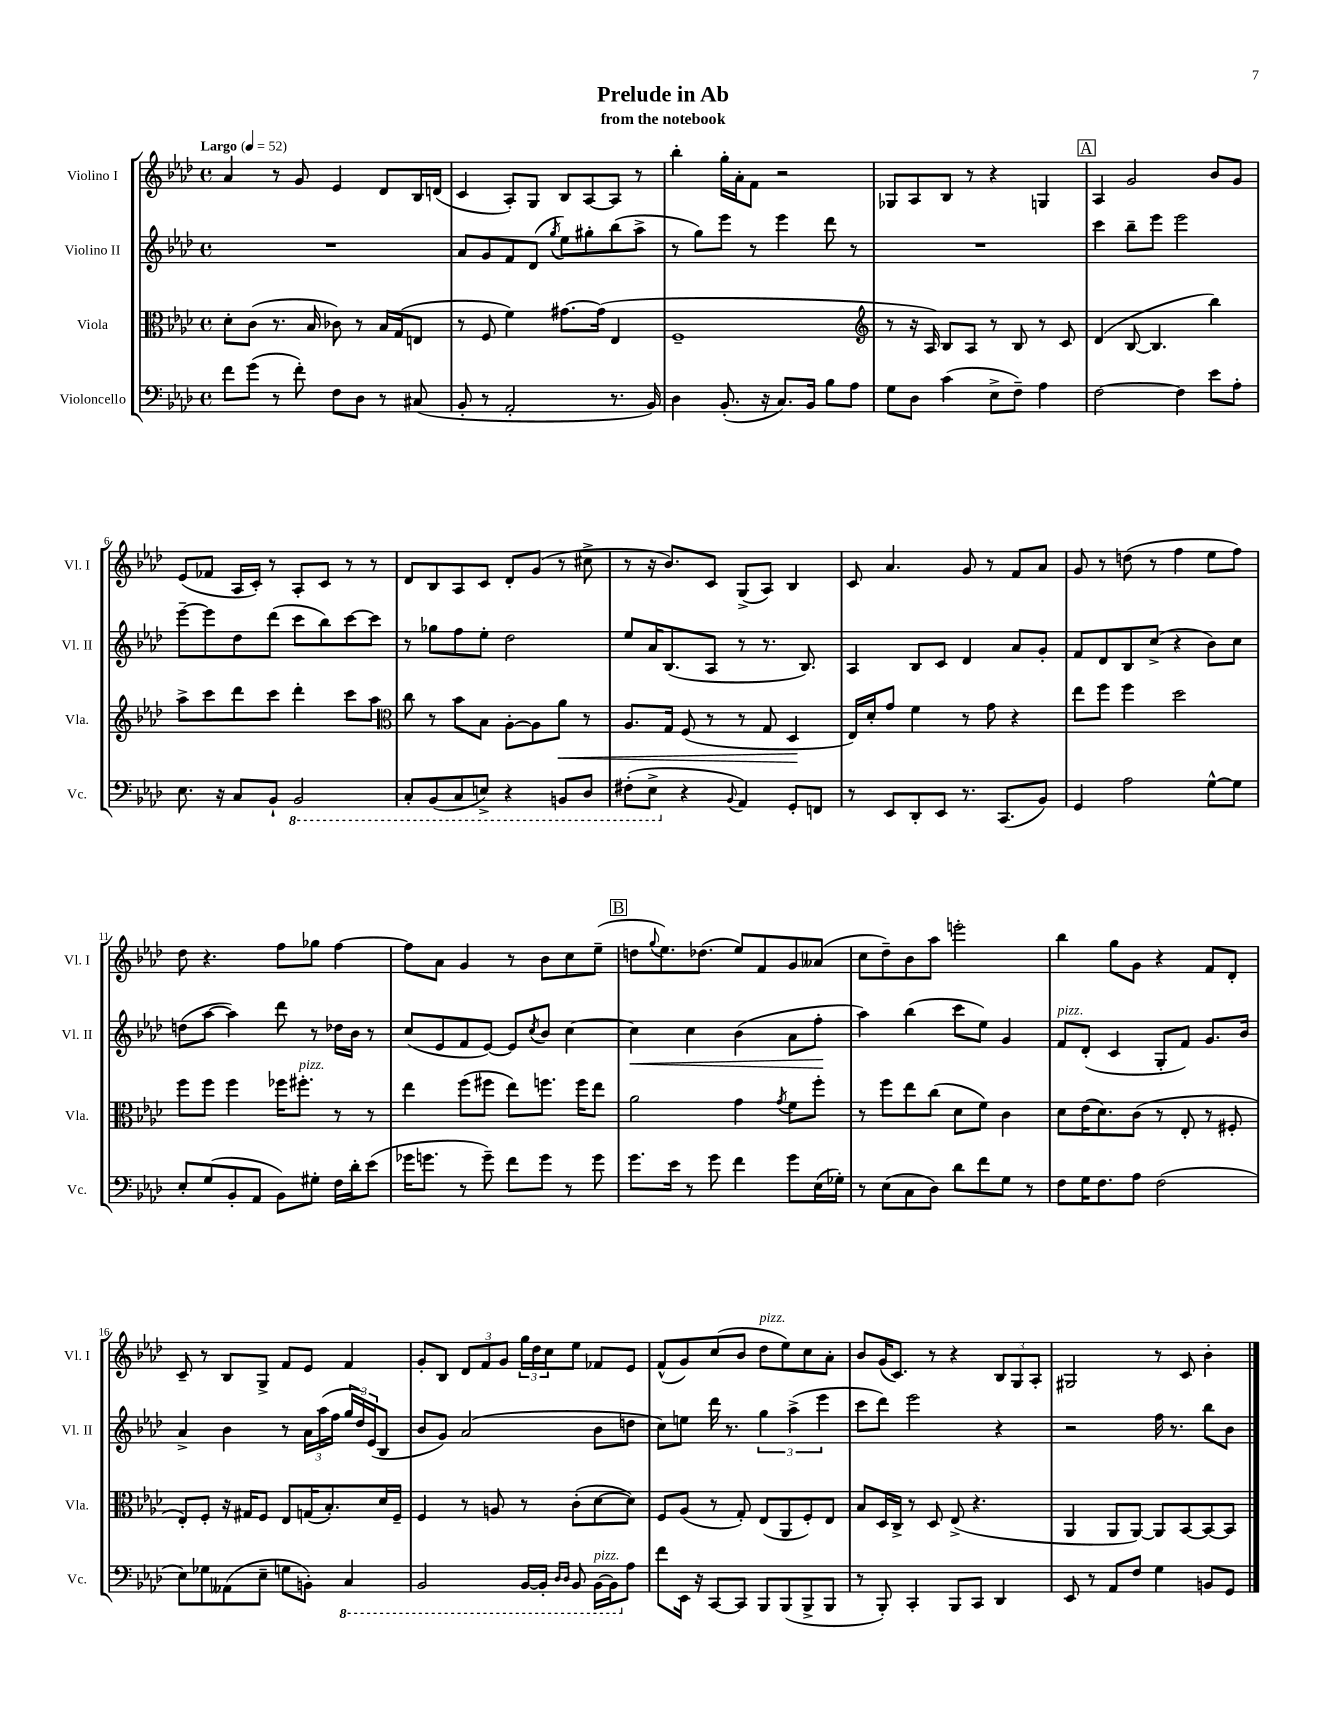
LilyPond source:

\header { title = "Prelude in Ab" subtitle = "from the notebook" }
<<
\new StaffGroup <<
\new Staff = "s0" \with { instrumentName = "Violino I" shortInstrumentName = "Vl. I" } {
    \clef treble \key aes \major \defaultTimeSignature \time 4/4 \tempo "Largo" 4 = 52
    aes'4 r8 g'8 ees'4 des'8 bes16 d'16( |
    c'4 aes8-.) g8 bes8 aes8~ aes8 r8 |
    bes''4-. g''16-. aes'16-. f'8 r2 |
    ges8 aes8 bes8 r8 r4 g4 |
    \mark \markup { \box "A" } aes4 g'2 bes'8 g'8 |
    ees'8( fes'8 aes16 c'16-.) r8 aes8-. c'8 r8 r8 |
    des'8 bes8 aes8 c'8 des'8-. g'8( r8 cis''8-> |
    r8 r16 bes'8.) c'8 g8->( aes8) bes4 |
    c'8 aes'4. g'8 r8 f'8 aes'8 |
    g'8 r8 d''8( r8 f''4 ees''8 f''8) |
    des''8 r4. f''8 ges''8 f''4~ |
    f''8 aes'8 g'4 r8 bes'8 c''8 ees''8--( |
    \mark \markup { \box "B" } d''8 \appoggiatura { g''8 } ees''8.) des''8.( ees''8) f'8 g'8 aeses'8( |
    c''8 des''8--) bes'8 aes''8 e'''2-. |
    bes''4 g''8 g'8 r4 f'8 des'8-. |
    c'8-- r8 bes8 g8-> f'8 ees'8 f'4 |
    g'8-. bes8 \tuplet 3/2 { des'8 f'8 g'8 } \tuplet 3/2 { g''16 des''16 c''16 } ees''8 fes'8 ees'8 |
    f'8-^( g'8) c''8( bes'8 des''8^\markup { \italic "pizz." } ees''8) c''8 aes'8-. |
    bes'8 g'16( c'8.) r8 r4 \tuplet 3/2 { bes8 g8 aes8-. } |
    gis2 r8 c'8 bes'4-. \bar "|." |
}
\new Staff = "s1" \with { instrumentName = "Violino II" shortInstrumentName = "Vl. II" } {
    \clef treble \key aes \major \defaultTimeSignature \time 4/4
    R1 |
    aes'8 g'8 f'8 des'8( \acciaccatura { g''8 } ees''8) gis''8-. bes''8( aes''8-> |
    r8 g''8) ees'''8 r8 ees'''4 des'''8 r8 |
    R1 |
    \mark \markup { \box "A" } c'''4 bes''8-- ees'''8 ees'''2 |
    ees'''8~-- ees'''8 des''8 des'''8( c'''8 bes''8) c'''8~ c'''8 |
    r8 ges''8 f''8 ees''8-. des''2 |
    ees''8 aes'16 bes8.( aes8 r8 r8. bes8.) |
    aes4 bes8 c'8 des'4 aes'8 g'8-. |
    f'8 des'8 bes8 c''8->( r4 bes'8) c''8 |
    d''8( aes''8~ aes''4) des'''8 r8 des''16 bes'16 r8 |
    c''8( ees'8 f'8 ees'8~) ees'8 \acciaccatura { c''8 } bes'8 c''4~ |
    \mark \markup { \box "B" } c''4\< c''4 bes'4( aes'8 f''8-.\! |
    aes''4) bes''4( c'''8 ees''8) g'4 |
    f'8^\markup { \italic "pizz." } des'8-.( c'4 g8-. f'8) g'8. bes'16 |
    aes'4-> bes'4 r8 \tuplet 3/2 { aes'16 aes''16( f''16 } \tuplet 3/2 { g''16 des''16) ees'16( } bes8 |
    bes'8 g'8) aes'2( bes'8 d''8 |
    c''8) e''8 des'''16 r8. \tuplet 3/2 { g''4 aes''4->( ees'''4 } |
    c'''8 des'''8) ees'''2 r4 |
    r2 f''16 r8. bes''8 bes'8 \bar "|." |
}
\new Staff = "s2" \with { instrumentName = "Viola" shortInstrumentName = "Vla." } {
    \clef alto \key aes \major \defaultTimeSignature \time 4/4
    des'8-. c'8( r8. bes16 ces'8) r8 bes16 g16( e8 |
    r8 f8 f'4) gis'8.~ gis'16( ees4 |
    f1-- |
    \clef treble r8 r16 aes16) bes8 aes8 r8 bes8 r8 c'8 |
    \mark \markup { \box "A" } des'4( bes8~ bes4. bes''4) |
    aes''8-> c'''8 des'''8 c'''8 des'''4-. c'''8 aes''8 |
    \clef alto c''8 r8 bes'8 bes8 aes8~-. aes8 aes'8\< r8 |
    aes8. g16 f8( r8 r8 g8 des4\! |
    ees16) des'16-. g'8 f'4 r8 g'8 r4 |
    ees''8 f''8 f''4 des''2 |
    f''8 f''8 f''4 fes''16 fis''8.-.^\markup { \italic "pizz." } r8 r8 |
    ees''4 f''8( fis''8 ees''8) f''8. f''16 ees''8 |
    \mark \markup { \box "B" } aes'2 g'4 \acciaccatura { g'8 } f'8 f''8-. |
    r8 f''8 ees''8 c''8( des'8 f'8) c'4 |
    des'8 ees'16( des'8.) c'8( r8 ees8-. r8 fis8-. |
    ees8-.) f8-. r16 gis16 f8 ees8 g16( bes8.-.) des'16 f16-- |
    f4 r8 a8 r8 c'8-.( des'8~ des'8) |
    f8 aes8( r8 g8-.) ees8( aes,8 f8-.) ees8 |
    bes8 des16 c16-> r8 des8 ees8->( r4. |
    aes,4 aes,8 aes,8~) aes,8 bes,8~ bes,8~ bes,8 \bar "|." |
}
\new Staff = "s3" \with { instrumentName = "Violoncello" shortInstrumentName = "Vc." } {
    \clef bass \key aes \major \defaultTimeSignature \time 4/4
    f'8 g'8( r8 f'8-.) f8 des8 r8 cis8( |
    bes,8-. r8 aes,2-. r8. bes,16) |
    des4 bes,8.-.( r16 c8.) bes,16 bes8 aes8 |
    g8 des8 c'4( ees8-> f8--) aes4 |
    \mark \markup { \box "A" } f2~ f4 ees'8 aes8-. |
    ees8. r16 c8 bes,8-! \ottava #-1 bes,,2 |
    c,8-. bes,,8( c,8 e,8->) r4 b,,8 des,8 |
    fis,8-.( ees,8-> \ottava #0 r4 \appoggiatura { bes,8 } aes,4) g,8-. f,8 |
    r8 ees,8 des,8-. ees,8 r8. c,8.( bes,8) |
    g,4 aes2 g8~-^ g8 |
    ees8-. g8( bes,8-. aes,8 bes,8) gis8-. f16 des'16-. ees'8( |
    ges'16 g'8. r8 g'8--) f'8 g'8 r8 g'8 |
    \mark \markup { \box "B" } g'8. ees'16 r8 g'8 f'4 g'8 ees16( ges16-.) |
    r8 ees8( c8 des8) des'8 f'8 g8 r8 |
    f8 g16 f8. aes8 f2( |
    ees8) ges8 aeses,8( ees8-- g8 b,8-.) \ottava #-1 c,4 |
    bes,,2 bes,,16~ bes,,16-. \grace { des,16 des,16 } bes,,8 bes,,16~^\markup { \italic "pizz." } bes,,16 \ottava #0 aes8 |
    f'8 ees,16 r16 c,8~ c,8 bes,,8 bes,,8( bes,,8-> bes,,8 |
    r8 bes,,8-.) c,4-. bes,,8 c,8 des,4 |
    ees,8 r8 aes,8 f8 g4 b,8 g,8 \bar "|." |
}
>>
>>
